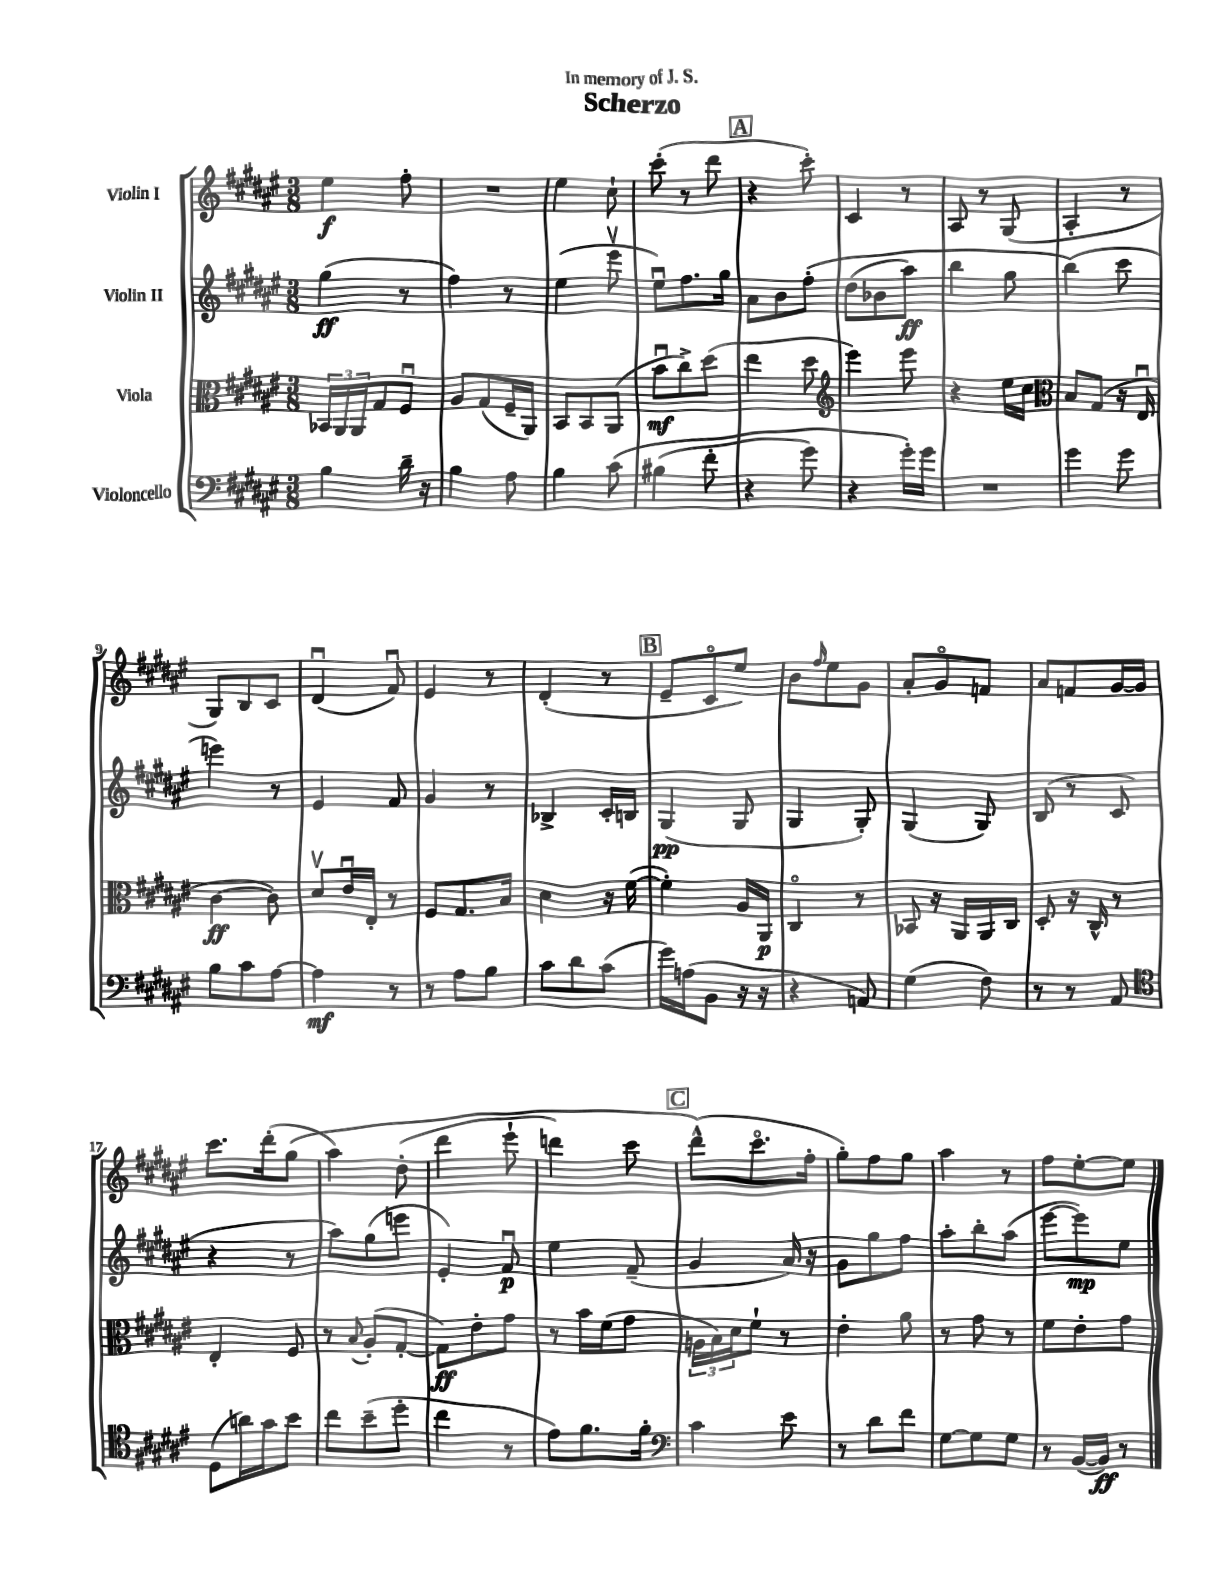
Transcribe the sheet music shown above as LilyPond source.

\header { title = "Scherzo" dedication = "In memory of J. S." }
<<
\new StaffGroup <<
\new Staff = "s0" \with { instrumentName = "Violin I" } {
    \clef treble \key fis \major \numericTimeSignature \time 3/8
    eis''4\f fis''8-. |
    R4. |
    eis''4 cis''8-! |
    cis'''8-.( r8 dis'''8 |
    \mark \markup { \box "A" } r4 cis'''8-.) |
    cis'4 r8 |
    ais8 r8 gis8( |
    ais4-. r8 |
    gis8) b8 cis'8 |
    dis'4\downbow( fis'8\downbow) |
    eis'4 r8 |
    dis'4-.( r8 |
    \mark \markup { \box "B" } eis'8-- cis'8\flageolet eis''8) |
    b'8 \grace { fis''16 } eis''8 gis'8 |
    ais'8-. gis'8\flageolet f'8 |
    ais'8 f'8 gis'16~ gis'16 |
    cis'''8. dis'''16-.( gis''8\( |
    ais''4) dis''8-.( |
    dis'''4 eis'''8-! |
    d'''4) cis'''8 |
    \mark \markup { \box "C" } dis'''8-^(\) cis'''8.\flageolet fis''16-. |
    gis''8-.) fis''8 gis''8 |
    ais''4 r8 |
    fis''8 eis''8~-. eis''8 \bar "|." |
}
\new Staff = "s1" \with { instrumentName = "Violin II" } {
    \clef treble \key fis \major \numericTimeSignature \time 3/8
    gis''4\ff( r8 |
    fis''4) r8 |
    eis''4( eis'''8\upbow |
    eis''8\downbow) fis''8. gis''16 |
    \mark \markup { \box "A" } ais'8 b'8 fis''8-.\( |
    dis''8( bes'8 ais''8\ff) |
    b''4 gis''8 |
    b''4(\) cis'''8 |
    e'''4) r8 |
    eis'4 fis'8 |
    gis'4 r8 |
    bes4-> cis'16-. b16 |
    \mark \markup { \box "B" } gis4\pp( gis8 |
    gis4 gis8-.) |
    gis4( gis8) |
    b8( r8 cis'8 |
    r4 r8 |
    ais''8) gis''8( e'''8 |
    eis'4-.) fis'8\downbow\p |
    eis''4 fis'8--( |
    \mark \markup { \box "C" } gis'4 ais'16) r16 |
    gis'8 gis''8 fis''8 |
    ais''8-. b''8-. ais''8( |
    eis'''8~ eis'''8\mp) eis''8 \bar "|." |
}
\new Staff = "s2" \with { instrumentName = "Viola" } {
    \clef alto \key fis \major \numericTimeSignature \time 3/8
    \tuplet 3/2 { bes,16 ais,16 ais,16 } gis8 fis8\downbow |
    ais8 gis8( fis16-- ais,16) |
    b,8 b,8 ais,8( |
    b'8\downbow\mf cis''8->) dis''8( |
    \mark \markup { \box "A" } eis''4 dis''8 |
    \clef treble eis'''4) eis'''8 |
    r4 eis''16 cis''16 |
    \clef alto b8 gis8( r16 eis16\downbow |
    cis'4~\ff cis'8) |
    dis'8\upbow eis'16\downbow eis16-. r8 |
    fis8 gis8. b16 |
    dis'4 r16 fis'16~( |
    \mark \markup { \box "B" } fis'4-.) ais16 ais,16\p |
    cis4\flageolet r8 |
    bes,8 r16 ais,16 ais,16 cis16 |
    dis8-. r16 cis16-^ r8 |
    eis4-. fis8 |
    r8 \appoggiatura { b8 } ais8-.( gis8~-. |
    gis8\ff) eis'8-. gis'8 |
    r8 b'16 fis'16( gis'8 |
    \mark \markup { \box "C" } \tuplet 3/2 { a16 b16) dis'16 } fis'8-! r8 |
    eis'4-. ais'8 |
    r8 gis'8 r8 |
    fis'8 eis'8-. gis'8 \bar "|." |
}
\new Staff = "s3" \with { instrumentName = "Violoncello" } {
    \clef bass \key fis \major \numericTimeSignature \time 3/8
    b4 dis'16-- r16 |
    b4 ais8 |
    b4 cis'8\( |
    bis4( fis'8-. |
    \mark \markup { \box "A" } r4 gis'8) |
    r4 gis'16-.\) gis'16 |
    R4. |
    gis'4 gis'8 |
    b8 cis'8 ais8~ |
    ais4\mf r8 |
    r8 ais8 b8 |
    cis'8 dis'8 cis'8( |
    \mark \markup { \box "B" } gis'16) a16( b,8 r16 r16 |
    r4 a,8) |
    gis4( fis8) |
    r8 r8 ais,8 |
    \clef tenor dis8( a'16) gis'16 b'8 |
    cis''8 b'8--( dis''8-. |
    cis''4 r8 |
    eis'8) fis'8. fis'16-. |
    \mark \markup { \box "C" } \clef bass cis'4 eis'8 |
    r8 dis'8 fis'8 |
    gis8~ gis8 gis8 |
    r8 b,16~( b,16\ff) r8 \bar "|." |
}
>>
>>
